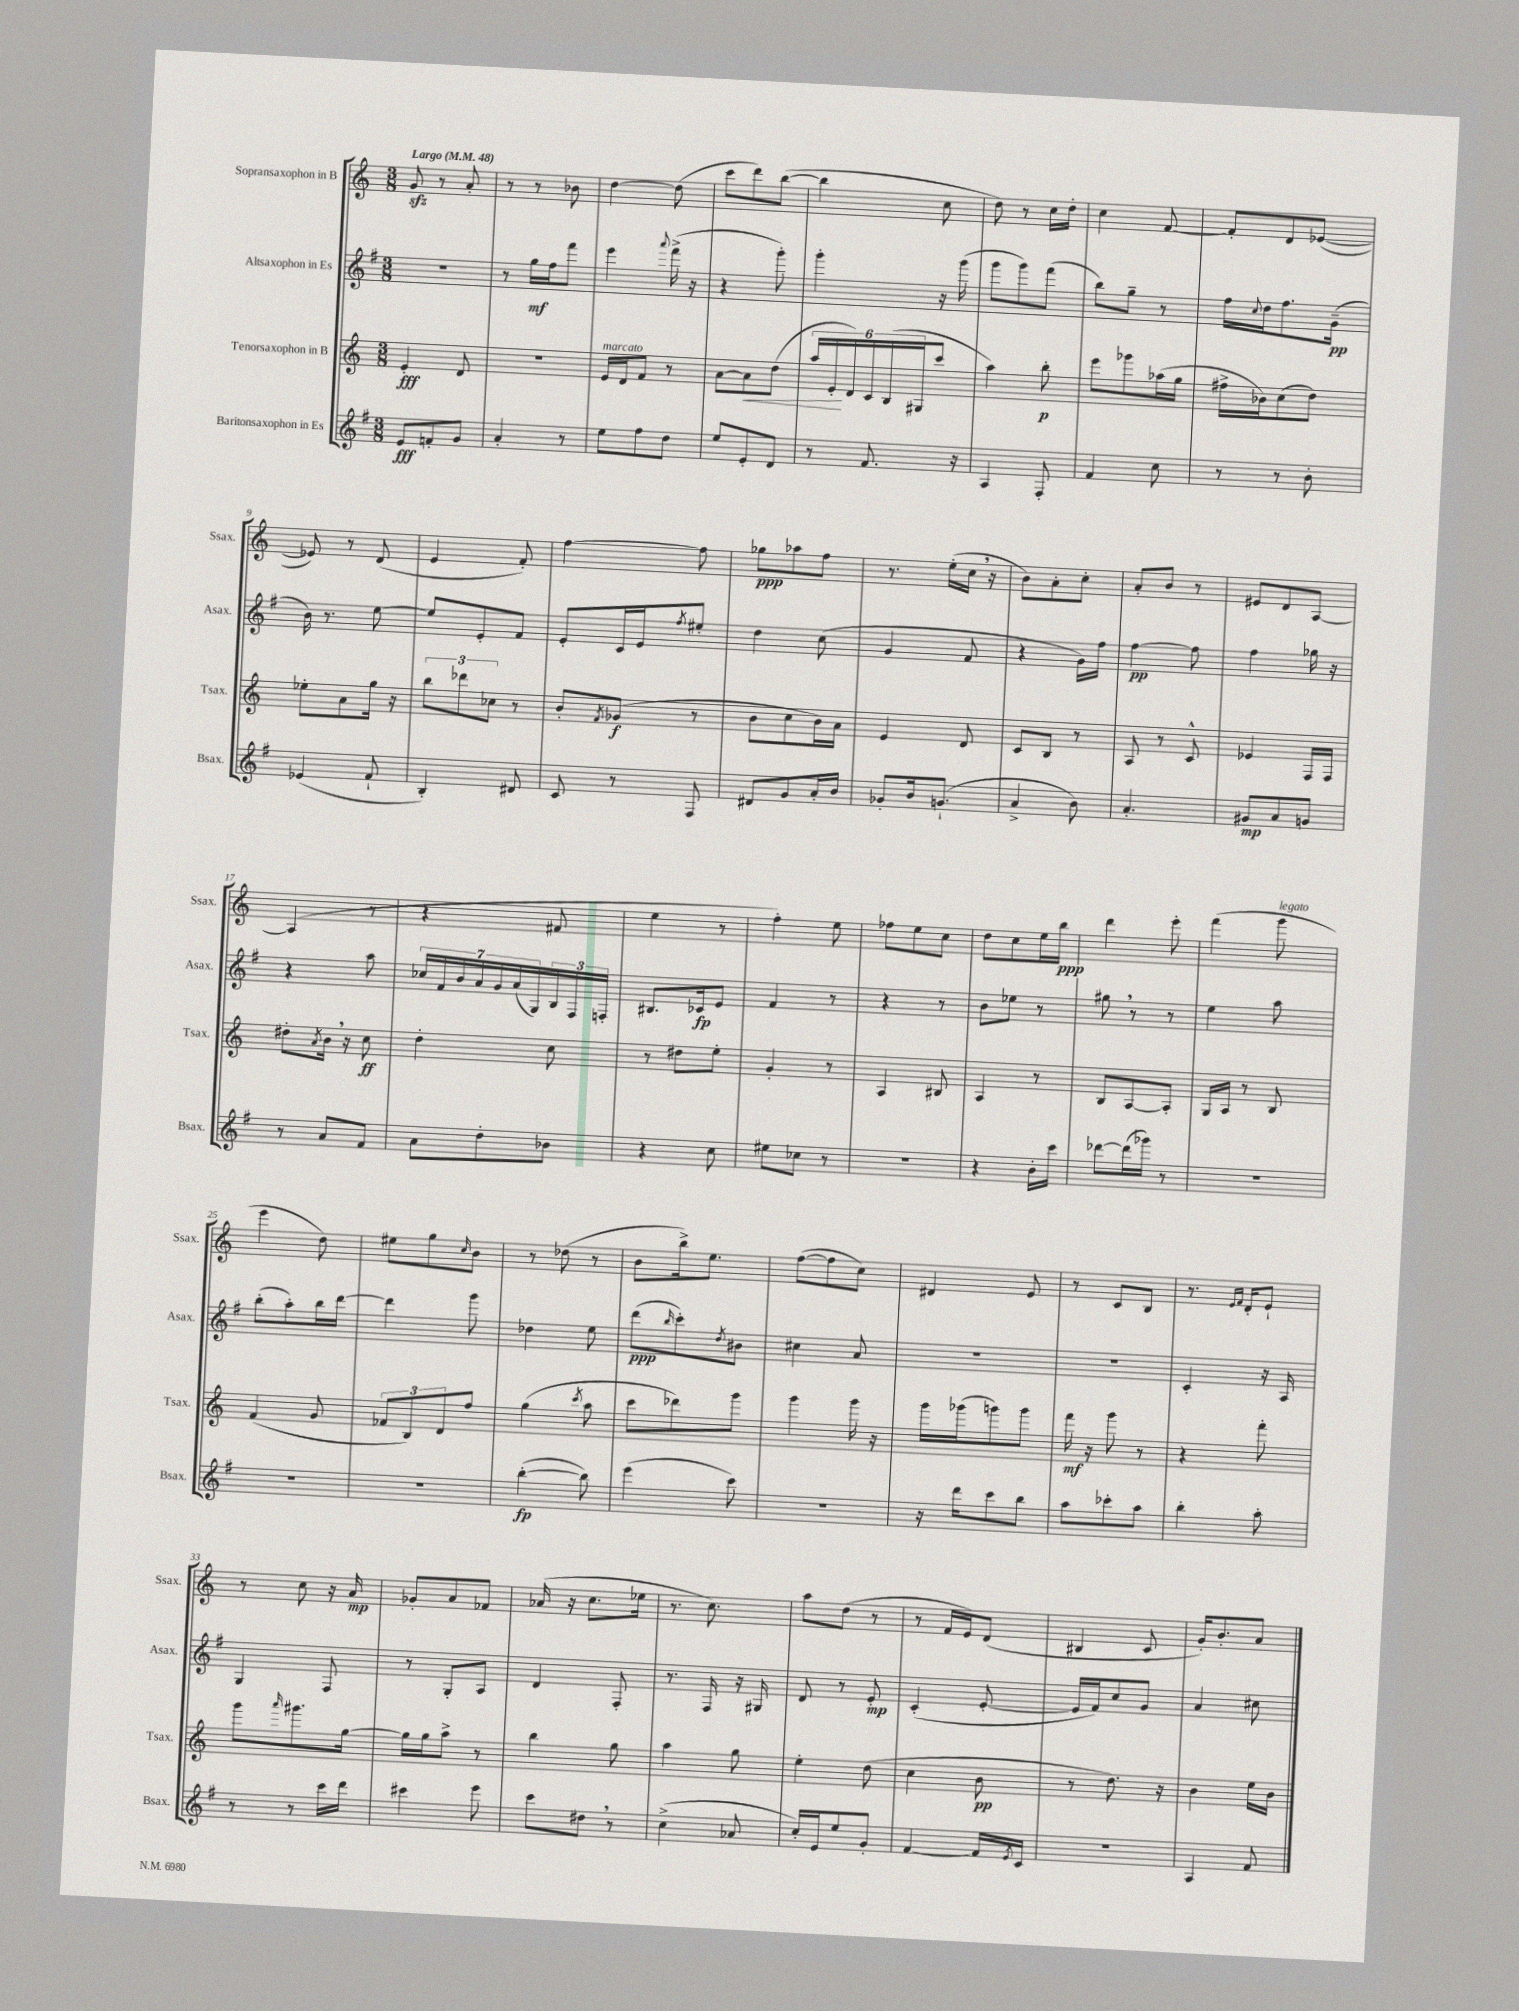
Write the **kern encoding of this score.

**kern	**dynam	**kern	**dynam	**kern	**dynam	**kern	**dynam
*part4	*part4	*part3	*part3	*part2	*part2	*part1	*part1
*staff4	*staff4	*staff3	*staff3	*staff2	*staff2	*staff1	*staff1
*I"Baritonsaxophon in Es	*	*I"Tenorsaxophon in B	*	*I"Altsaxophon in Es	*	*I"Sopransaxophon in B	*
*I'Bsax.	*	*I'Tsax.	*	*I'Asax.	*	*I'Ssax.	*
*clefG2	*	*clefG2	*	*clefG2	*	*clefG2	*
*k[f#]	*	*k[]	*	*k[f#]	*	*k[]	*
*M3/8	*	*M3/8	*	*M3/8	*	*M3/8	*
*MM48	*	*MM48	*	*MM48	*	*MM48	*
=1	=1	=1	=1	=1	=1	=1	=1
!	!	!	!	!	!	!LO:TX:a:B:t=Largo	!
8e/L	fff	4e'/	fff	4.r	.	8gzz/	.
8fn'/	.	.	.	.	.	8r	.
8g/J	.	8d/	.	.	.	8a'/	.
=2	=2	=2	=2	=2	=2	=2	=2
4a'/	.	4.r	.	8r	.	8r	.
.	.	.	.	16gg\LL	mf	8r	.
.	.	.	.	16ff#\J	.	.	.
8r	.	.	.	8fff#\J	.	8b-X\	.
=3	=3	=3	=3	=3	=3	=3	=3
!	!	!LO:TX:a:i:t=marcato	!	!	!	!	!
8ee\L	.	16e/LL	.	4eee\	.	[4dd\	.
.	.	16d/J	.	.	.	.	.
8ff#\	.	8f/J	.	.	.	.	.
.	.	.	.	8qqaaa/	.	.	.
8dd\J	.	8r	.	(16fff#^\	.	(8dd\]	.
.	.	.	.	16r	.	.	.
=4	=4	=4	=4	=4	=4	=4	=4
8ee/L	.	[8a\L	.	4r	.	8ccc\L	.
!	!	!	!LO:HP:b	!	!	!	!
8e'/	.	8a\]	<	.	.	8ddd\)	.
8d/J	.	(8dd\J	.	8ggg'\)	.	([8bb\J	.
=5	=5	=5	=5	=5	=5	=5	=5
8r	.	24aa/LL	.	4ggg'\	.	4bb\]	.
.	.	24e'/	.	.	.	.	.
.	.	24d/)	[	.	.	.	.
8.f#/	.	24c/	.	.	.	.	.
.	.	(24B/	.	.	.	.	.
.	.	24G#X/J	.	.	.	.	.
.	.	8ccc/J	.	16r	.	8cc\	.
16r	.	.	.	(16ggg\	.	.	.
=6	=6	=6	=6	=6	=6	=6	=6
4A/	.	4aa\)	.	8ggg\L	.	8dd\)	.
.	.	.	.	8ggg\)	.	8r	.
8F#'/	.	8bb'\	p	(8fff#\J	.	16cc\LL	.
.	.	.	.	.	.	16dd'\JJ	.
=7	=7	=7	=7	=7	=7	=7	=7
4f#/	.	8eee\L	.	8bb\L)	.	4cc\	.
.	.	8ggg-X\	.	8gg~\J	.	.	.
8cc\	.	(16aa-X\L	.	8r	.	[8f/	.
.	.	16gg\JJ	.	.	.	.	.
=8	=8	=8	=8	=8	=8	=8	=8
8r	.	16ff#X^\LL	.	16ff#\LL	.	8f'/L]	.
.	.	.	.	8qqcc/	.	.	.
.	.	16b-X\J)	.	16dd\J	.	.	.
8r	.	(8cc\	.	8.ff#\	.	8d/	.
8b'\	.	8dd\J)	.	.	.	([8e-X/J	.
.	.	.	.	(16g~\Jk	pp	.	.
!!LO:LB:g=z
=9	=9	=9	=9	=9	=9	=9	=9
(4e-X/	.	8ee-X'\L	.	16b\)	.	8e-X/])	.
.	.	.	.	8.r	.	.	.
.	.	8a\	.	.	.	8r	.
8f#`/	.	16gg\Jk	.	[8ee\	.	(8d/	.
.	.	16r	.	.	.	.	.
=10	=10	=10	=10	=10	=10	=10	=10
4B'/)	.	12bb\L	.	8ee/L]	.	4e/	.
.	.	12ddd-X\	.	.	.	.	.
.	.	.	.	8e'/	.	.	.
.	.	12cc-X\J	.	.	.	.	.
8d#X/	.	8r	.	8f#/J	.	8f'/)	.
=11	=11	=11	=11	=11	=11	=11	=11
8c/	.	8b'/L	.	8e'/L	.	[4ff\	.
.	.	8qf/	.	.	.	.	.
8r	.	(8g-X/J	f	16c/L	.	.	.
.	.	.	.	16e/J	.	.	.
.	.	.	.	8qff#/	.	.	.
8F#/	.	8r	.	8ee#X'/J	.	8ff\]	.
=12	=12	=12	=12	=12	=12	=12	=12
8d#X/L	.	8b\L	.	4dd\	.	8gg-X\L	ppp
8g/	.	8cc\	.	.	.	8aa-X\	.
16a'/L	.	16b\L)	.	(8cc\	.	8ff\J	.
16b/JJ	.	16a\JJ	.	.	.	.	.
=13	=13	=13	=13	=13	=13	=13	=13
8g-X'/L	.	4e/	.	4g/	.	8.r	.
16b/k	.	.	.	.	.	.	.
(8.gn`/J	.	.	.	.	.	(16ee'\LL	.
.	.	8d/	.	8f#/	.	16cc,\JJ	.
.	.	.	.	.	.	16r	.
=14	=14	=14	=14	=14	=14	=14	=14
4a^/	.	8c/L	.	4r	.	8b\L)	.
.	.	8B/J	.	.	.	8a'\	.
8b\)	.	8r	.	16g\LL)	.	8cc'\J	.
.	.	.	.	16ff#\JJ	.	.	.
=15	=15	=15	=15	=15	=15	=15	=15
4.a'/	.	8A/	.	[4ff#\	pp	8a'/L	.
.	.	8r	.	.	.	8b/J	.
.	.	8c^^/	.	8ff#\]	.	8r	.
=16	=16	=16	=16	=16	=16	=16	=16
8g#X/L	mp	4e-X/	.	4ff#\	.	8e#X/L	.
8a/	.	.	.	.	.	8d/	.
8gn/J	.	16F/LL	.	16gg-X\	.	[8A/J	.
.	.	16F/JJ	.	16r	.	.	.
!!LO:LB:g=z
=17	=17	=17	=17	=17	=17	=17	=17
8r	.	8dd#X'\L	.	4r	.	(4A/]	.
.	.	8qa/	.	.	.	.	.
8a/L	.	16b,\Jk	.	.	.	.	.
.	.	16r	.	.	.	.	.
8f#/J	.	8cc\	ff	8aa\	.	8r	.
=18	=18	=18	=18	=18	=18	=18	=18
8a\L	.	4dd'\	.	28cc-X/LL	.	4r	.
.	.	.	.	28f#/	.	.	.
.	.	.	.	28b/	.	.	.
.	.	.	.	28a/	.	.	.
8dd'\	.	.	.	.	.	.	.
.	.	.	.	28g/	.	.	.
.	.	.	.	(28a/	.	.	.
.	.	.	.	28G/)	.	.	.
8b-X\J	.	8cc\	.	24B/	.	8f#X/	.
.	.	.	.	24F#/	.	.	.
.	.	.	.	24Fn'/JJ	.	.	.
=19	=19	=19	=19	=19	=19	=19	=19
4r	.	8r	.	8.B#X/L	.	4ee\	.
.	.	8dd#X\L	.	.	.	.	.
.	.	.	.	16c-X/k	fp	.	.
8cc\	.	8ee'\J	.	8e/J	.	8r	.
=20	=20	=20	=20	=20	=20	=20	=20
8ee#X\L	.	4g'/	.	4f#/	.	4ff'\)	.
8cc-X\J	.	.	.	.	.	.	.
8r	.	8r	.	8r	.	8ee\	.
=21	=21	=21	=21	=21	=21	=21	=21
4.r	.	4A/	.	4r	.	8ff-X\L	.
.	.	.	.	.	.	8ee\	.
.	.	8B#X/	.	8r	.	8cc\J	.
=22	=22	=22	=22	=22	=22	=22	=22
4r	.	4A/	.	8b\L	.	8dd\L	.
.	.	.	.	8ee-X\J	.	8cc\	.
16b'\LL	.	8r	.	8r	.	16ee\L	.
16ccc\JJ	.	.	.	.	.	16bb\JJ	ppp
=23	=23	=23	=23	=23	=23	=23	=23
[8ddd-X\L	.	8B/L	.	8gg#X,\	.	4ddd\	.
(16ddd-\L]	.	[8A/	.	8r	.	.	.
16ggg-X\JJ)	.	.	.	.	.	.	.
8r	.	8A'/J]	.	8r	.	8eee'\	.
=24	=24	=24	=24	=24	=24	=24	=24
4.r	.	16G/LL	.	4ee\	.	(4fff\	.
.	.	16A/JJ	.	.	.	.	.
.	.	8r	.	.	.	.	.
!	!	!	!	!	!	!LO:TX:a:i:t=legato	!
.	.	8B/	.	8aa\	.	8ggg\	.
!!LO:LB:g=z
=25	=25	=25	=25	=25	=25	=25	=25
4.r	.	(4f/	.	(8bb'\L	.	4eee\	.
.	.	.	.	8aa'\)	.	.	.
.	.	8g/	.	16bb\L	.	8dd\)	.
.	.	.	.	[16ddd\JJ	.	.	.
=26	=26	=26	=26	=26	=26	=26	=26
4.r	.	12f-X/L	.	4ddd\]	.	8ee#X\L	.
.	.	12B/)	.	.	.	.	.
.	.	.	.	.	.	8gg\	.
.	.	12d/	.	.	.	.	.
.	.	.	.	.	.	16qqcc/	.
.	.	8ff/J	.	8ggg\	.	8b\J	.
=27	=27	=27	=27	=27	=27	=27	=27
([4bb'\	fp	(4gg\	.	4dd-X\	.	8r	.
.	.	.	.	.	.	(8dd-X\	.
.	.	8qccc/	.	.	.	.	.
8bb\])	.	8aa\	.	8ee\	.	8r	.
=28	=28	=28	=28	=28	=28	=28	=28
(4eee\	.	8ccc\L	.	(8ddd\L	ppp	8b\L	.
.	.	.	.	16qqbb/	.	.	.
.	.	8ddd-X\)	.	8ccc'\)	.	16bb^\k)	.
.	.	.	.	.	.	8.ee\J	.
.	.	.	.	8qdd/	.	.	.
8ccc\)	.	8ggg\J	.	8b#X\J	.	.	.
=29	=29	=29	=29	=29	=29	=29	=29
4.r	.	4ggg\	.	4cc#X\	.	([8ff\L	.
.	.	.	.	.	.	8ff\]	.
.	.	16ggg\	.	8a/	.	8cc\J)	.
.	.	16r	.	.	.	.	.
=30	=30	=30	=30	=30	=30	=30	=30
16r	.	16ggg\LL	.	4.r	.	4d#X/	.
16ddd\KL	.	(16ggg-X\J	.	.	.	.	.
8ccc\	.	8gggn\)	.	.	.	.	.
8bb\J	.	8ggg\J	.	.	.	8e/	.
=31	=31	=31	=31	=31	=31	=31	=31
8aa\L	.	16fff\	mf	4.r	.	8r	.
.	.	16r	.	.	.	.	.
8ccc-X'\	.	8ggg\	.	.	.	8c/L	.
8aa\J	.	8r	.	.	.	8B/J	.
=32	=32	=32	=32	=32	=32	=32	=32
4bb'\	.	4r	.	4c'/	.	8.r	.
.	.	.	.	.	.	16qqe/LL	.
.	.	.	.	.	.	16qqf/JJ	.
.	.	.	.	.	.	16d'/KL	.
8aa'\	.	8fff'\	.	16r	.	8e`/J	.
.	.	.	.	16A/	.	.	.
!!LO:LB:g=z
=33	=33	=33	=33	=33	=33	=33	=33
8r	.	8ggg\L	.	4G/	.	8r	.
.	.	16qqaaa/	.	.	.	.	.
8r	.	8.ggg#X\	.	.	.	8cc\	.
16ccc\LL	.	.	.	8F#/	.	16r	.
16ddd\JJ	.	[16gg\Jk	.	.	.	16a/	mp
=34	=34	=34	=34	=34	=34	=34	=34
4ccc#X\	.	16gg\LL]	.	8r	.	8g-X'/L	.
.	.	16gg\J	.	.	.	.	.
.	.	8aa^\J	.	8G'/L	.	8a/	.
8eee\	.	8r	.	8A/J	.	8f-X/J	.
=35	=35	=35	=35	=35	=35	=35	=35
8ccc\L	.	4bb\	.	4d/	.	(16a-X/	.
.	.	.	.	.	.	16r	.
8dd#X,\J	.	.	.	.	.	8.cc\L	.
8r	.	8gg\	.	8F#'/	.	.	.
.	.	.	.	.	.	16ee-X\Jk	.
=36	=36	=36	=36	=36	=36	=36	=36
(4cc^\	.	4aa\	.	8.r	.	8.r	.
.	.	.	.	16F#/	.	8.cc\)	.
8a-X/	.	8gg\	.	16r	.	.	.
.	.	.	.	16G#X/	.	.	.
=37	=37	=37	=37	=37	=37	=37	=37
16cc'/LL)	.	4ee'\	.	8d/	.	8aa\L	.
16e/J	.	.	.	.	.	.	.
8ee/	.	.	.	8r	.	(8dd\J	.
8g'/J	.	(8dd\	.	8e'/	mp	8r	.
=38	=38	=38	=38	=38	=38	=38	=38
[4f#/	.	4cc\	.	(4c'/	.	8r	.
.	.	.	.	.	.	16f/LL	.
.	.	.	.	.	.	16e/J)	.
16f#/LL]	.	8b\	pp	[8e'/	.	(8d/J	.
8qe/	.	.	.	.	.	.	.
16c/JJ	.	.	.	.	.	.	.
=39	=39	=39	=39	=39	=39	=39	=39
4.r	.	8r	.	16e/LL]	.	4B#X/	.
.	.	.	.	16f#/J)	.	.	.
.	.	8.dd\)	.	8cc/	.	.	.
.	.	.	.	8g/J	.	8c/	.
.	.	16r	.	.	.	.	.
=40	=40	=40	=40	=40	=40	=40	=40
4A/	.	4b\	.	4a/	.	16g'/KL)	.
.	.	.	.	.	.	8.b'/	.
8f#/	.	16ee\LL	.	8cc#X\	.	8a/J	.
.	.	16b\JJ	.	.	.	.	.
==	==	==	==	==	==	==	==
*-	*-	*-	*-	*-	*-	*-	*-
